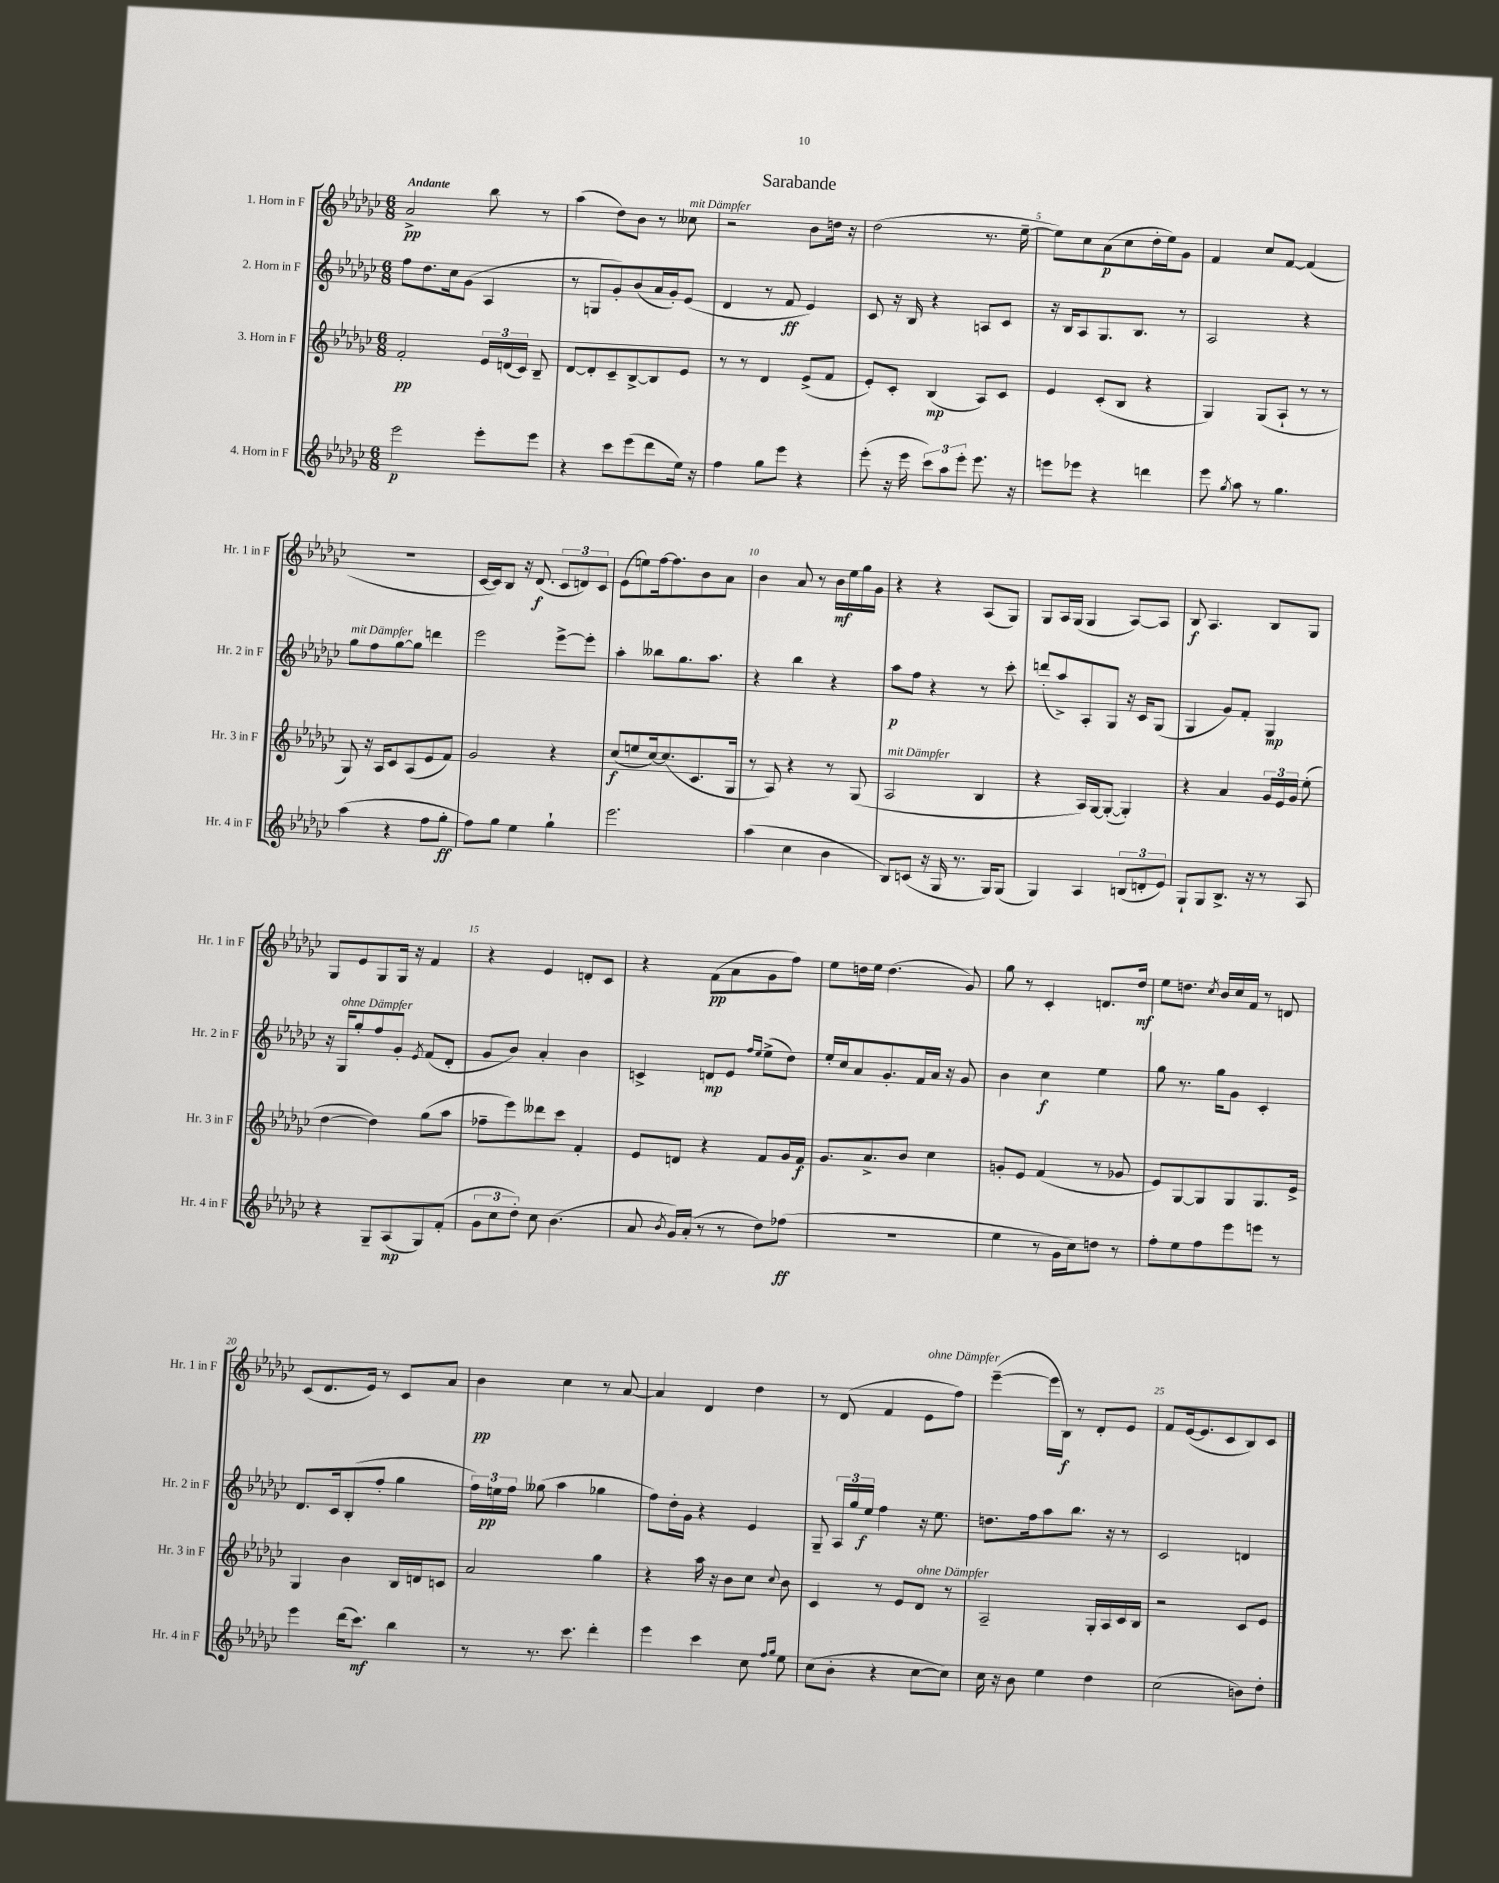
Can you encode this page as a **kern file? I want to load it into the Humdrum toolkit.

**kern	**kern	**kern	**kern
*staff4	*staff3	*staff2	*staff1
*clefG2	*clefG2	*clefG2	*clefG2
*k[b-e-a-d-g-c-]	*k[b-e-a-d-g-c-]	*k[b-e-a-d-g-c-]	*k[b-e-a-d-g-c-]
*M6/8	*M6/8	*M6/8	*M6/8
2eee-\	2f'/	8ff\L	2a-^/
.	.	8.dd-\	.
.	.	16cc-\k	.
.	.	(8g-\J	.
8eee-'\L	24e-/LL	4A-/	8bb-\
.	(24d/	.	.
.	24c-/JJ)	.	.
8eee-\J	8B-~/	.	8r
=	=	=	=
4r	[8d-/L	8r	(4aa-\
.	8d-'/]	8G/L	.
8ccc-\L	8c-~/	8g-'/)	8dd-\L)
(8eee-\	[8B-^/	(8b-/	8b-\J
8ddd-\	8B-/]	16a-/L	8r
.	.	16g-'/J)	.
16ee-\Jk)	8e-/J	(8e-/J	8cc--\
16r	.	.	.
=	=	=	=
4ff\	8r	4d-/	2r
.	8r	.	.
8gg-\L	4d-/	8r	.
8eee-\J	.	8f/	.
4r	(8e-^/L	4e-/)	8b-\L
.	8f/J	.	16dd\Jk
.	.	.	16r
=	=	=	=
(8eee-'\	8e-'/L)	8c-/	(2dd-\
16r	8c-'/J	16r	.
16eee-\	.	16B-/	.
12ccc-\L)	(4B-/	4r	.
12aa-\	.	.	.
12eee-'\J	.	.	.
8.eee-\	8A-/L)	8A/L	8.r
.	8c-/J	8c-/J	.
16r	.	.	[16ee-~\
=	=	=	=
8eee\L	4e-/	16r	8ee-\]L)
.	.	16B-/LK	.
8eee-\J	.	8A-/	8cc-\
4r	(8c-'/L	8.G-/	(8a-\
.	8B-/J	.	8cc-\
.	.	8.B-/J	.
4ddd\	4r	.	16dd-'\L
.	.	.	16ee-\J)
.	.	8r	8g-\J
=	=	=	=
8eee-\	4G-/)	2A-/	4f/
8qgg-/	.	.	.
8aa-\	.	.	.
8r	(8G-/L	.	8cc-/L
4.gg-\	8A-`/J	.	[8f/J
.	8r	4r	(4f/]
.	8r	.	.
=	=	=	=
(4aa-\	8G-/)	8gg-\L	2.r
.	16r	8ff\	.
.	16A-/LK	.	.
4r	8c-/	[8gg-\	.
.	(8A-/	8gg-\]J	.
8ff\L	8e-/	4ddd\	.
8gg-'\J	8f/J)	.	.
=	=	=	=
8ff\L)	2g-/	2eee-\	[16c-/LL
.	.	.	16c-/]J)
8gg-\J	.	.	8B-/J
4ee-\	.	.	16r
.	.	.	(8.d-/
4gg-`\	4r	[8eee-^\L	12c-/L
.	.	.	12d/)
.	.	8eee-'\]J	.
.	.	.	12c-/J
=	=	=	=
2.eee-\	(8cc-/L	4aa-'\	(8e-\L
.	8ee/	.	8ee\)
.	[16cc-/k)	8bb--\L	[16ff\k
.	(8.cc-/]	.	8.ff\]
.	.	8.gg-\	.
.	8.c-/	.	8b-\
.	.	8.aa-\J	.
.	.	.	8a-\J
.	16G-/Jk	.	.
=	=	=	=
(4aa-\	8r	4r	4b-\
.	8A-/)	.	.
4cc-\	4r	4bb-\	8a-/
.	.	.	8r
4b-\	8r	4r	16b-\LL
.	.	.	16ee-\
.	(8G-/	.	16gg-\
.	.	.	16g-\JJ
=	=	=	=
8B-/L)	2A-/	8aa-\L	4r
(8c/J	.	8ff\J	.
16r	.	4r	4r
16G-/	.	.	.
8.r	.	.	.
.	4B-/	8r	(8A-/L
16G-/LK)	.	.	.
(8G-/J	.	8ccc-'\	8G-/J)
=	=	=	=
4G-/)	4r	(8ddd'/L	8G-/L
.	.	8aa-^/)	16A-/L
.	.	.	(16G-/JJ
4A-/	16A-/LL)	8A-'/	4G-/
.	[16G-/J	.	.
.	(8G-'/_J	8G-/J	.
(12B/L	4G-'/])	16r	[8A-/L)
.	.	16c-/LK	.
12d'/	.	.	.
.	.	(8G-/J	8A-/]J
12e-/J)	.	.	.
=	=	=	=
8G-`/L	4r	4G-/	8B-/
8G-/	.	.	4.A-/
8.B-^/J	4a-/	8g-/L)	.
.	.	8f'/J	.
16r	.	.	.
8r	24g-/LL	4G-/	8B-/L
.	24e-/	.	.
.	24g-/JJ	.	.
8A-/	(8ee-'\	.	8G-/J
=	=	=	=
4r	[4dd-\	16r	8G-/L
.	.	16G-/LK	.
.	.	8gg-'/	8e-/
8G-~/L	4dd-\])	8ff/	8G-/
(8A-/	.	8g-'/J	16G-/Jk
.	.	.	16r
.	.	8qe-/	.
8G-/)	(8gg-\L	(8f/L	4f/
(8f'/J	8aa-\J	8d-'/J	.
=	=	=	=
12g-\L	8ff-~\L	8g-/L	4r
12cc-\	.	.	.
.	8eee-\)	8b-/J)	.
12dd-'\J)	.	.	.
8cc-\	8ddd--\	4a-'/	4e-/
(4.b-\	8ccc-\J	.	.
.	4f'/	4b-\	8d'/L
.	.	.	8c-/J
=	=	=	=
8a-/	8e-/L	4c^/	4r
8qb-/	.	.	.
16g-/LL)	8d/J	.	.
(16a-'/JJ	.	.	.
8r	4r	8d/L	(8f\L
8r	.	8e-/J	8a-\
.	.	16qqff/LL	.
.	.	16qqee-/JJ	.
8dd-\L)	8f/L	(8ee-^\L	8g-\
(8ff-\J	16g-/L	8dd-\J)	8ff\J)
.	16f/JJ	.	.
=	=	=	=
2.r	8.g-/L	16ee-'/LL	8ee-\L
.	.	16cc-/J	.
.	.	8a-/	16dd\L
.	8.a-^/	.	16ee-\JJ
.	.	8.g-'/	(4.dd\
.	8b-/J	.	.
.	.	16f/L	.
.	4cc-\	16a-/JJ	.
.	.	16r	.
.	.	8g-/	8g-/)
=	=	=	=
4ee-\	8g'/L	4b-\	8gg-\
.	8e-/J	.	8r
8r	(4f/	4cc-\	4c-'/
16g-\LL	.	.	.
16cc-\J)	.	.	.
8dd\J	8r	4ee-\	8.d/L
8r	8g-/	.	.
.	.	.	16dd-/Jk
=	=	=	=
8ff'\L	8e-/L)	8gg-\	8ee-\L
8ee-\	[8G-/	8.r	8.dd\J
8ff\	8G-/]	.	.
.	.	.	8qcc-/
.	.	16gg-\LK	16b-/LL
8eee-\	8G-/	8g-\J	16cc-/
.	.	.	16f/JJ
8eee\J	8.G-/	4c-'/	8r
8r	.	.	8d/
.	16e-^/Jk	.	.
=	=	=	=
4eee-\	4G-/	8.d-/L	(8c-/L
.	.	.	8.d-/
.	.	16c-/k	.
(16ddd-\LK	4b-\	(8B-'/	.
8.ccc-\J)	.	.	16e-/Jk)
.	.	8ff'/J	8r
4bb-\	16B-/LL	4gg-\	8c-/L
.	16d/J	.	.
.	8c/J	.	8a-/J
=	=	=	=
8r	2a-/	24ff\LL)	4b-\
.	.	24ee\	.
.	.	24ff\JJ	.
8.r	.	(8gg--\	.
.	.	4aa-\	4cc-\
8.ccc-\	.	.	.
4ddd-'\	4gg-\	4gg-\	8r
.	.	.	[8a-/
=	=	=	=
4eee-\	4r	8ff\L)	4a-/]
.	.	16dd-'\L	.
.	.	16g-\JJ	.
4ccc-\	16aa-\	4r	4d-/
.	16r	.	.
.	8b-\L	.	.
8cc-\	8cc-\J	4e-/	4dd-\
16qqff/LL	.	.	.
16qqgg-/JJ	8qqcc-/	.	.
8ee-\	8b-\	.	.
=	=	=	=
(8cc-\L	4c-/	8G-~/	8r
8b-'\J	.	24A-/LL	(8d-/
.	.	24gg-/	.
.	.	24ee-/JJ	.
4r	8r	4ff\	4f/
.	8e-/L	.	.
[8cc-\L	8d-/J	16r	8e-\L
.	.	8.ee-\	.
8cc-\]J)	8r	.	8ff\J)
=	=	=	=
16cc-\	2A-~/	8.dd\L	([4eee-~\
16r	.	.	.
8b-\	.	.	.
.	.	16ff\k	.
4ee-\	.	8aa-\	16eee-\]LL
.	.	.	16B-\JJ)
.	.	8.bb-\J	8r
4dd-\	16G-'/LL	.	8d-'/L
.	16A-/	16r	.
.	16c-/	8r	8e-/J
.	16B-/JJ	.	.
=	=	=	=
(2cc-\	2r	2c-/	8f/L
.	.	.	([16e-/k
.	.	.	8.e-/]
.	.	.	8c-/
8b\L)	8c-/L	4d/	8B-/)
8dd-'\J	8e-/J	.	8c-/J
==	==	==	==
*-	*-	*-	*-
